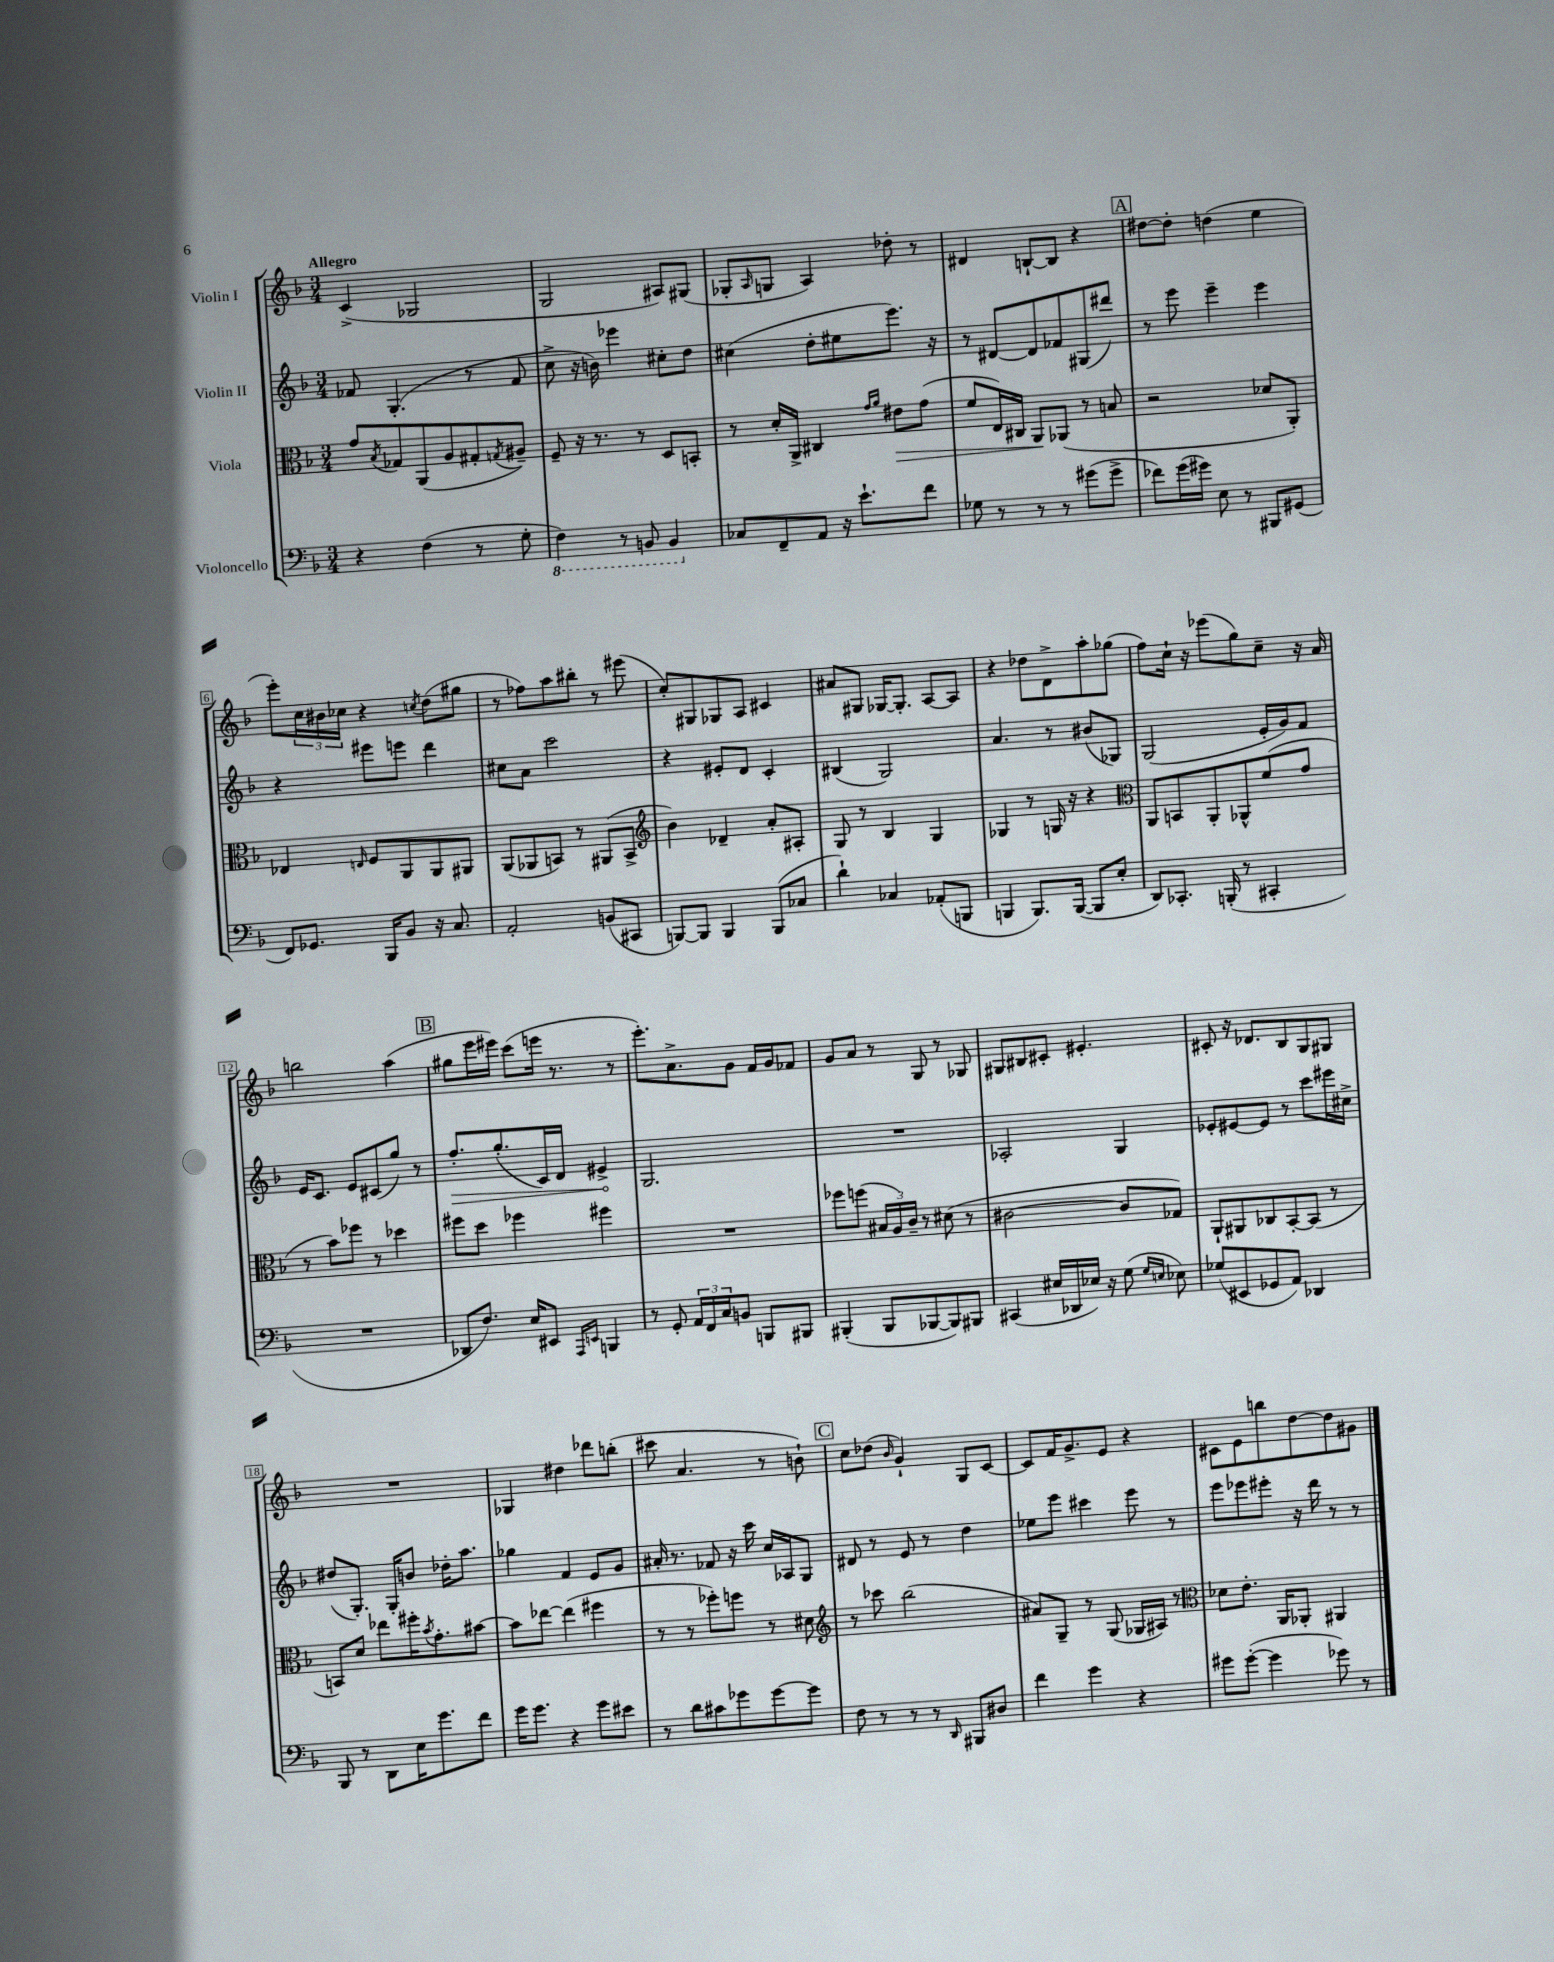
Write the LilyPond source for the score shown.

<<
\new StaffGroup <<
\new Staff = "s0" \with { instrumentName = "Violin I" } {
    \clef treble \key f \major \numericTimeSignature \time 3/4 \tempo "Allegro"
    c'4->( ges2 |
    g2 ais8) gis8( |
    ges8-. \grace { a16 } g8 a4) des''8-. r8 |
    dis'4 b8~-! b8 r4 |
    \mark \markup { \box "A" } dis''8~ dis''8-. d''4( e''4 |
    e'''8-.) \tuplet 3/2 { c''16 bis'16 ces''16 } r4 \acciaccatura { c''8 } d''8( gis''8 |
    r8 fes''8) a''8 bis''8-. r8 eis'''8( |
    c''8-.) gis8 ges8 a8 cis'4 |
    ais'8 gis8 ges16~ ges8.-. a8~ a8 |
    r4 des''8 d'8-> a''8-. ges''8( |
    f''8) c''16-! r16 ees'''8( g''8) c''8-- r16 a'16 |
    b''2 a''4( |
    \mark \markup { \box "B" } gis''8 e'''16 eis'''16) c'''8( e'''16 r8. r8 |
    e'''8.-.) a'8.-> g'8 f'16 g'16 fes'8 |
    g'8 a'8 r8 g8 r8 ges8 |
    gis8 bis8 cis'8-. eis'4.-. |
    cis'8-. r16 des'8. bes8 g8 gis8 |
    R2. |
    ges4 dis''4 des'''8 b''8-.( |
    cis'''8 a'4. r8 b'8-!) |
    \mark \markup { \box "C" } c''8 des''8( \grace { bes'16 } g'4-!) g8 c'8~ |
    c'8 f'16 g'8.-> e'8 r4 |
    cis'8 e'8 b''8 d''8~ d''8 gis'8 \bar "|." |
}
\new Staff = "s1" \with { instrumentName = "Violin II" } {
    \clef treble \key f \major \numericTimeSignature \time 3/4
    fes'8 g4.-.( r8 fes'8 |
    c''8-> r16 b'16) ees'''4 cis''8-. d''8 |
    cis''4( d''8-. eis''8 e'''8.) r16 |
    r8 dis'8~ dis'8 fes'8 gis8( dis'''8) |
    \mark \markup { \box "A" } r8 e'''8 e'''4-- e'''4 |
    r4 eis'''8 e'''8 d'''4 |
    cis''8 a'8 c'''2 |
    r4 eis'8-. d'8 c'4-. |
    bis4( g2) |
    a'4. r8 bis'8( ges8) |
    g2( e'16-. g'16) f'8 |
    e'16 c'8. e'8 cis'8( g''8) r8 |
    \mark \markup { \box "B" } \once \override Hairpin.circled-tip = ##t f''8.-.\> g''8.-.( c'16) d'16 eis'4->\! |
    g2. |
    R2. |
    aes2-. g4 |
    ees'8-. eis'8~ eis'8 r8 c'''8 eis'''16 cis''16-> |
    dis''8( g8.-.) g16-. b'8 des''16-. a''8. |
    ges''4 f'4 e'8 g'8 |
    ais'16-. r8. fes'8 r16 c'''16 c''16 aes16 g8 |
    \mark \markup { \box "C" } dis'8 r8 e'8 r8 d''4 |
    ees''8 e'''8 cis'''4 e'''8 r8 |
    e'''8 ees'''8 eis'''8-. r16 d'''16 r8 r8 \bar "|." |
}
\new Staff = "s2" \with { instrumentName = "Viola" } {
    \clef alto \key f \major \numericTimeSignature \time 3/4
    g'8 \acciaccatura { bes8 } ges8 a,8( a8 gis8-. \acciaccatura { g8 } ais8--) |
    f8-- r16 r8. r8 d8 b,8-. |
    r8 d'16-. a,16-> cis4 \grace { g'16 a'16 } eis'8\> g'8( |
    f'8 e16) cis16 a,8\! aes,8( r8 b8 |
    \mark \markup { \box "A" } r2 des'8 a,8-.) |
    ees4 \grace { e16 } f8 a,8 a,8 ais,8 |
    a,8( aes,8 b,8) r8 ais,8( b,8-> |
    \clef treble bes'4) des'4-- a'8-. ais8-. |
    g8 r8 bes4 g4 |
    ges4 r8 g16 r16 r4 |
    \clef alto a,8 b,8 a,8-. aes,8-^ f'8( g'8 |
    r8 bes'8) fes''8 r8 des''4 |
    \mark \markup { \box "B" } fis''8 d''8 fes''4 fis''4 |
    R2. |
    fes''8 f''8( \tuplet 3/2 { bis16 a16) c'16-- } r8 dis'8( r8 |
    cis'2~ cis'8 ges8) |
    a,8-! ais,8 ces8 bes,8~-. bes,8( r8 |
    b,8) d'8 ees''8 fis''16-. \acciaccatura { bes'8 } g'8.-. bis'8~ |
    bis'8 ees''8~ ees''4( fis''4 |
    r8 r8 fes''8-.) f''8 r8 dis'8 |
    \mark \markup { \box "C" } \clef treble r8 ces'''8 bes''2( |
    ais'8) g8-- r8 g8( ges16 ais16) r8 |
    \clef alto des'8 e'8.-. a,16 aes,8-. ais,4 \bar "|." |
}
\new Staff = "s3" \with { instrumentName = "Violoncello" } {
    \clef bass \key f \major \numericTimeSignature \time 3/4
    r4 f4( r8 g8-. |
    \ottava #-1 f,4) r8 b,,8 b,,4 \ottava #0 |
    ces8 f,8-- a,8 r16 e'8.-! f'8 |
    ges8 r8 r8 r8 gis'8( gis'8-> |
    \mark \markup { \box "A" } fes'8) g'16( gis'16) e8 r8 bis,,8 gis,8( |
    f,8) ges,8. bes,,16 bes,8 r16 c8. |
    a,2-. b,8( cis,8 |
    b,,8~) b,,8 b,,4 b,,8( ces8 |
    d'4-!) ces4 aes,8-.( b,,8 |
    b,,4 b,,8.) b,,16~( b,,8 e8-. |
    d,8) ces,8.-. b,,16-.( r8 cis,4-. |
    R2. |
    \mark \markup { \box "B" } des,8 f8.) e16 eis,8 \grace { a,,16 e,16 } b,,4 |
    r8 g,8-. \tuplet 3/2 { a,16 f,16 c16 } b,8 b,,8 bis,,8 |
    bis,,4-.( bis,,8 bes,,8~ bes,,8) bis,,8 |
    cis,4( eis16 des,16 ees16) r16 g8( \grace { g16 e16 } ees8) |
    ges8( eis,8 ges,8 a,8) des,4 |
    bes,,8 r8 d,8 e16 g'8. f'8 |
    g'16 g'8. r4 g'8 eis'8 |
    r8 d'8 cis'8 ges'8 ges'8~ ges'8 |
    \mark \markup { \box "C" } f8 r8 r8 r8 \grace { d,16 } bis,,8 dis8 |
    f'4 g'4 r4 |
    gis'8 gis'8~-.( gis'4 ges'8) r8 \bar "|." |
}
>>
>>
\layout { \context { \Score \override BarNumber.stencil = #(make-stencil-boxer 0.1 0.3 ly:text-interface::print) } }
